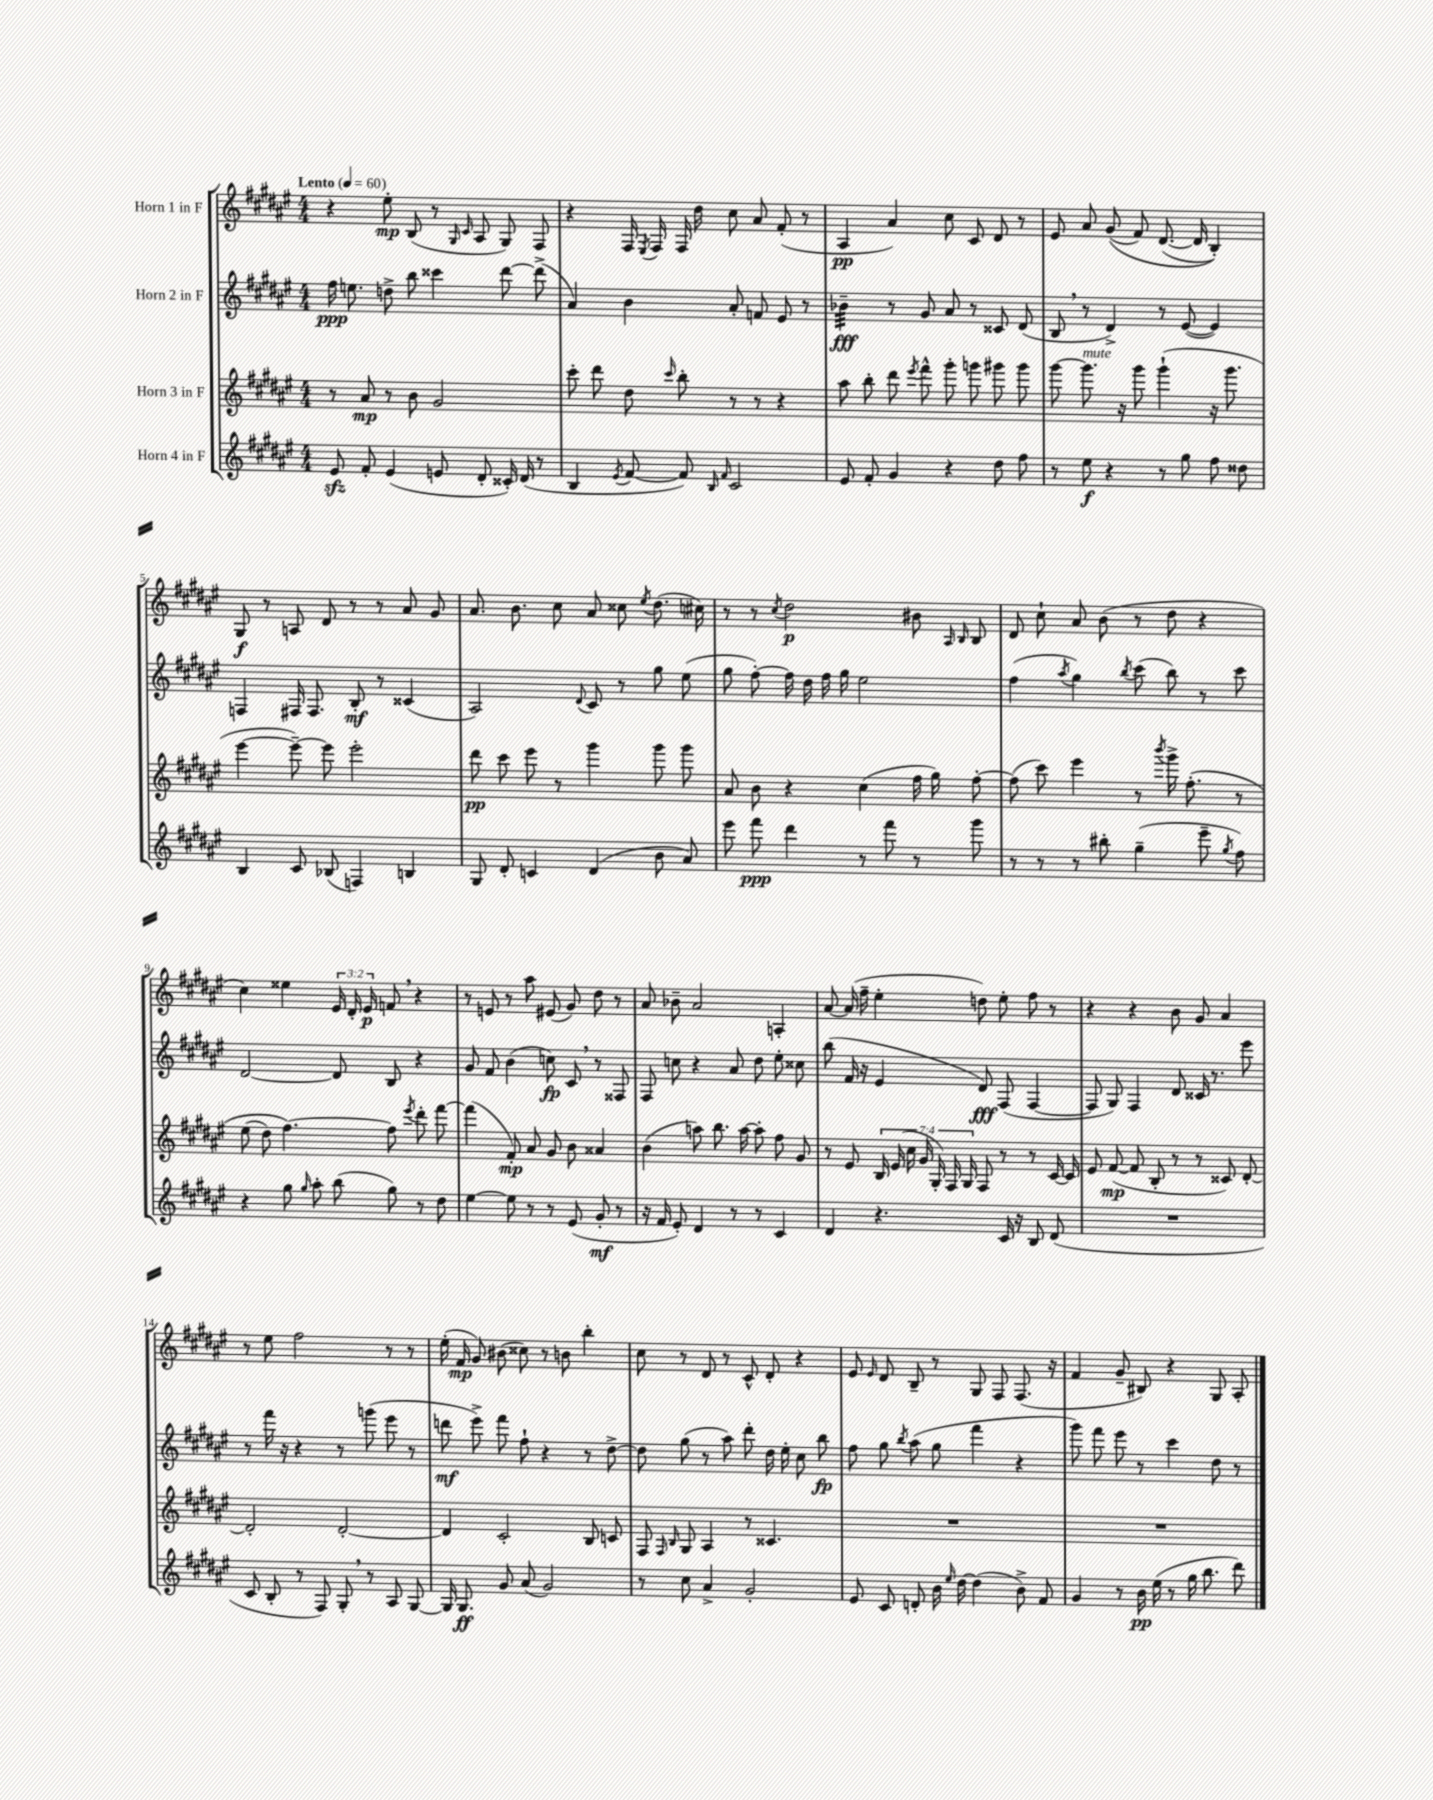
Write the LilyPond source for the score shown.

<<
\new StaffGroup <<
\new Staff = "s0" \with { instrumentName = "Horn 1 in F" } {
    \clef treble \key fis \major \numericTimeSignature \time 4/4 \override Staff.TupletNumber.text = #tuplet-number::calc-fraction-text \tempo "Lento" 4 = 60
    \autoBeamOff r4 eis''8-.\mp b8( r8 \grace { gis16 cis'16 } ais8 gis8) fis8 |
    r4 fis16 \acciaccatura { eis8 } fis16 fis16 dis''16 cis''8 ais'8 fis'8-.( r8 |
    ais4\pp ais'4) cis''8 cis'8 dis'8 r8 |
    eis'8 ais'8 gis'8(\( fis'8) dis'8.~( dis'16 b4-.)\) |
    gis8\f r8 a8 dis'8 r8 r8 ais'8 gis'8 |
    ais'8. b'8. cis''8 ais'8 cisis''8 \acciaccatura { eis''8 } dis''8.( cis''16) |
    r8 r8 \acciaccatura { cis''8 } dis''2\p bis'8 \grace { ais16 b16 } b8 |
    dis'8 cis''8-! ais'8 b'8( r8 dis''8 r4 |
    cis''4) eisis''4 \tuplet 3/2 { eis'16 dis'16-. eis'16\p } f'8 \breathe r4 |
    r8 e'8 r8 ais''8 eis'8( gis'8) dis''8 r8 |
    ais'8 bes'8-- ais'2 a4-. |
    ais'8~ ais'16( fis''16-- eis''4-. d''8) eis''8-. fis''8 r8 |
    r4 r4 b'8 gis'8 ais'4 |
    r8 eis''8 fis''2 r8 r8 |
    eis''16-.( fis'16\mp gis'8) bis'8( cisis''8) r8 b'8 b''4-. |
    cis''8 r8 dis'8 r8 cis'8-^ dis'8-. r4 |
    eis'8 \grace { eis'16 } dis'8 b8-- r8 gis8 fis8 fis8.( r16 |
    fis'4 gis'8-- bis8) r4 gis8 ais8-. \bar "|." |
}
\new Staff = "s1" \with { instrumentName = "Horn 2 in F" } {
    \clef treble \key fis \major \numericTimeSignature \time 4/4
    \autoBeamOff fis''16\ppp e''8. d''8-> b''8 cisis'''4 dis'''8~ dis'''8->( |
    ais'4) b'4 ais'8-. f'8 eis'8 r8 |
    bes'4:32--\fff r8 gis'8 ais'8 r8 cisis'8 dis'8( |
    b8 \breathe r8 dis'4->) r8 eis'8~( eis'4) |
    f4 fis16 fis8. b8-.\mf r8 cisis'4( |
    ais2) \appoggiatura { dis'8 } cis'8 r8 gis''8 eis''8( |
    gis''8 fis''8~-.) fis''16 dis''16 fis''16 gis''16 eis''2 |
    fis''4( \acciaccatura { ais''8 } gis''4) \acciaccatura { b''8 } cis'''8( b''8) r8 cis'''8 |
    dis'2~ dis'8 b8 r4 |
    gis'8 fis'8 b'4( c''8\fp) cis'8 \breathe r8 fisis8 |
    fis8 c''8 r4 ais'8 dis''8 eis''8-. cisis''8 |
    b''8( fis'16 r16 eis'4 dis'8\fff) fis8( fis4~ |
    fis8 gis8) fis4 dis'8 cisis'16 r8. eis'''8 |
    r8 fis'''16 r16 r4 r8 g'''8( eis'''8 r8 |
    d'''8\mf eis'''8->) fis'''8 fis''8-! r4 r8 dis''8~-> |
    dis''8 gis''8( r8 ais''8) dis'''8-. dis''16 eis''16-. cis''8 b''8\fp |
    fis''8 gis''8 \acciaccatura { b''8 } ais''8( gis''8 fis'''4 r4 |
    gis'''8) fis'''8 eis'''8 r8 cis'''4 dis''8 r8 \bar "|." |
}
\new Staff = "s2" \with { instrumentName = "Horn 3 in F" } {
    \clef treble \key fis \major \numericTimeSignature \time 4/4 \override Staff.TupletNumber.text = #tuplet-number::calc-fraction-text
    \autoBeamOff r8 ais'8\mp r8 b'8 gis'2 |
    cis'''8-. dis'''8 dis''8 \grace { cis'''16 } b''8-. r8 r8 r4 |
    ais''8 b''8-. dis'''8 \acciaccatura { eis'''8 } fis'''8-^ gis'''8-. g'''8 gis'''8 gis'''8 |
    gis'''8~ gis'''8.^\markup { \italic "mute" } r16 gis'''8 gis'''4-!( r16 gis'''8. |
    eis'''4~ eis'''8~--) eis'''8 eis'''2-. |
    dis'''8\pp cis'''8 eis'''8 r8 gis'''4 gis'''8 gis'''8 |
    ais'8 b'8 r4 cis''4( fis''16 gis''16) fis''8~-. |
    fis''8( cis'''8) eis'''4 r8 \acciaccatura { b'''8 } gis'''16-> fis''8.-.\( r8 |
    eis''8( dis''8) fis''4.~\) fis''8 \acciaccatura { eis'''8 } dis'''8-. fis'''8~ |
    fis'''4( fis'8-.\mp) ais'8 gis'8 b'8 aisis'4 |
    b'4( a''8) b''8. a''16~ a''8-. fis''8 gis'8 |
    r8 eis'8 \tuplet 7/4 { b16 eis'16( cis''16 gis'16 gis16-.) fis16 gis16 } fis8 r8 r8 cis'16~ cis'16 |
    eis'8 fis'8~\mp( fis'8 b8-. r8 r8 cisis'8) dis'8~-. |
    dis'2-. dis'2~-. |
    dis'4 cis'2-. b8 c'8 |
    fis8 \grace { fis16 b16 } gis8 ais4 r8 cisis'4. |
    R1 |
    R1 \bar "|." |
}
\new Staff = "s3" \with { instrumentName = "Horn 4 in F" } {
    \clef treble \key fis \major \numericTimeSignature \time 4/4
    \autoBeamOff eis'8\sfz fis'8-. eis'4( e'8 dis'8-. cisis'16-.) dis'16( r8 |
    b4 \acciaccatura { eis'8 } fis'8~ fis'8) \grace { b16 fis'16 } cis'2 |
    eis'8 fis'8-. gis'4 r4 dis''8 fis''8 |
    r8 eis''8\f r4 r8 gis''8 fis''8 disis''8 |
    b4 cis'8 bes8( f4) b4 |
    gis8 dis'8-. c'4 dis'4( b'8 ais'8) |
    eis'''8 fis'''8\ppp dis'''4 r8 fis'''8 r8 gis'''8 |
    r8 r8 r8 bis''8-. gis''4--( eis'''8-- \acciaccatura { gis''8 } fis''8) |
    r4 gis''8 \grace { gis''16 } ais''8-. b''8( gis''8) r8 dis''8 |
    eis''4~ eis''8 r8 r8 eis'8( gis'8-.\mf r8 |
    r16 fis'16 eis'8-.) dis'4 r8 r8 cis'4 |
    dis'4 r4. cis'16 r16 b8 dis'8( |
    R1 |
    cis'8 b8-. r8 fis8) gis8-. \breathe r8 ais8 gis8~ |
    gis16 gis8.\ff gis'8 ais'8( gis'2) |
    r8 cis''8 ais'4-> gis'2-. |
    eis'8 cis'8 d'8-. b'16 \grace { eis''16 } dis''16~ dis''4( b'8->) fis'8 |
    gis'4 r8 b'16\pp eis''16( r8 gis''16 b''8. dis'''8) \bar "|." |
}
>>
>>
